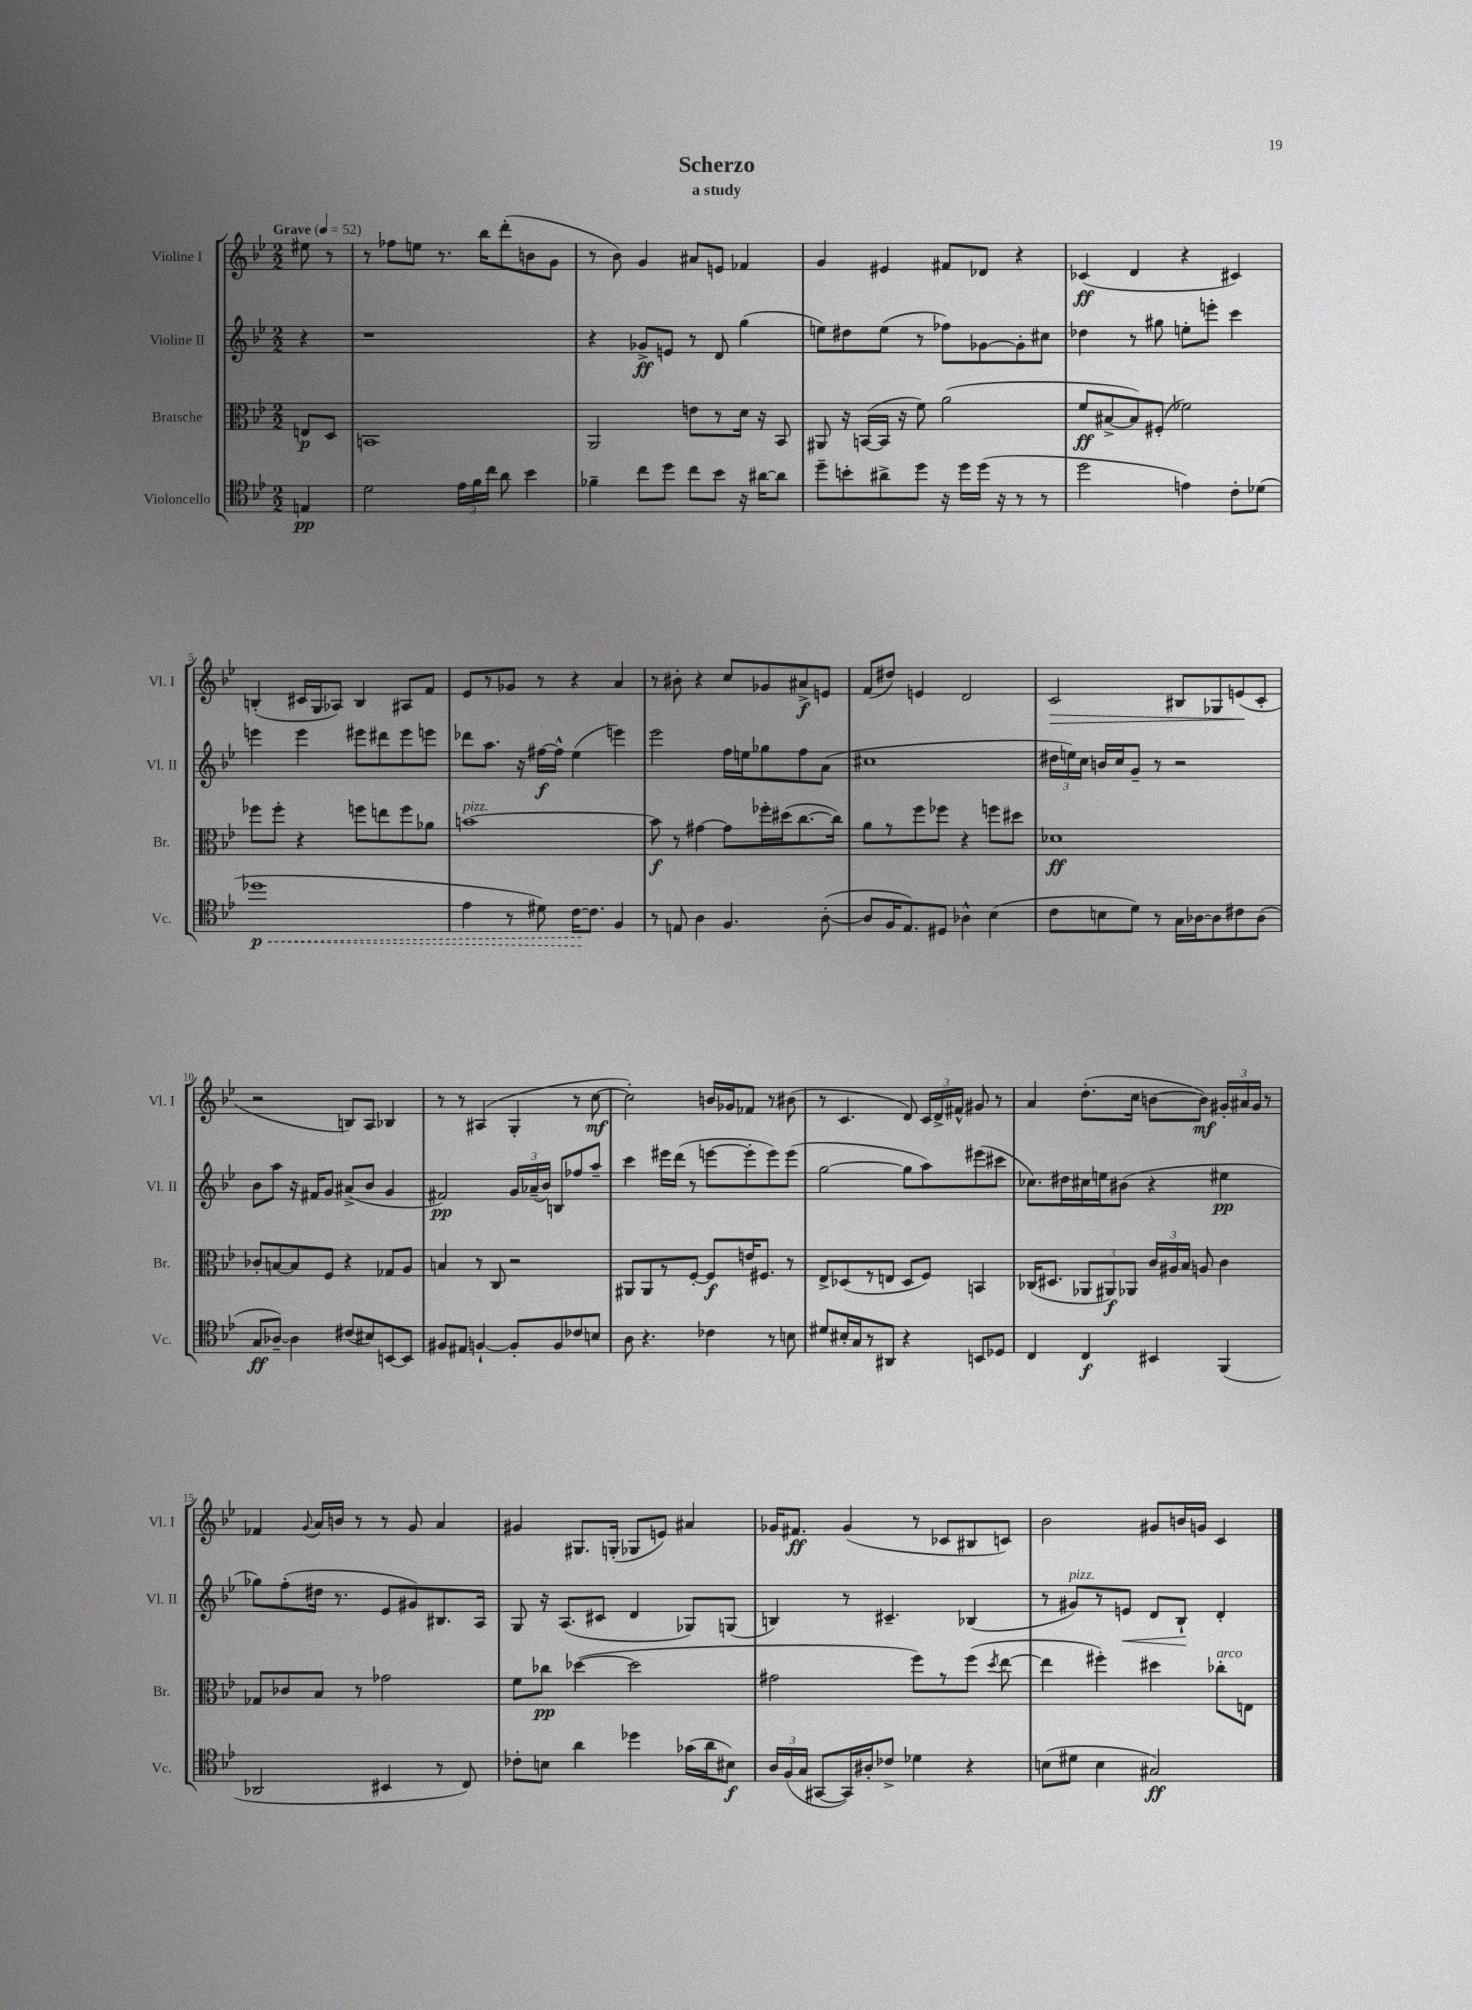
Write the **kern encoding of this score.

**kern	**kern	**kern	**kern
*staff4	*staff3	*staff2	*staff1
*clefC4	*clefC3	*clefG2	*clefG2
*k[b-e-]	*k[b-e-]	*k[b-e-]	*k[b-e-]
*M2/2	*M2/2	*M2/2	*M2/2
*MM52	*MM52	*MM52	*MM52
4E	8E	4r	8ee#
.	8D	.	8r
=	=	=	=
2d	1BB	1r	8r
.	.	.	8ff-
.	.	.	8ee
.	.	.	8.r
24e-	.	.	.
24f	.	.	.
.	.	.	16bb-
24cc	.	.	.
8a	.	.	(8ddd'
4b-	.	.	8b
.	.	.	8g
=	=	=	=
4f-~	2AA	4r	8r
.	.	.	8b-)
8cc	.	8g-^	4g
8dd	.	8e	.
8cc	8e	8r	8a#
8b-	8r	8d	8e
16r	16d	(4gg	4f-
[16a#	16r	.	.
8a#]	8BB-	.	.
=	=	=	=
8dd~	8AA#	8ee)	4g
8b'	16r	8dd#	.
.	([16BB	.	.
8a#^	16BB]	(8ee	4e#
.	16r	.	.
8dd	8f)	8r	.
16r	(2a	8ff-)	8f#
16dd	.	.	.
(16dd	.	[8g-	8d-
16r	.	.	.
8r	.	8g-']	4r
8r	.	8cc#	.
=	=	=	=
2dd	8f	4dd-	(4c-
.	[8B#^	.	.
.	8B#])	8r	4d
.	(8F#'	8gg#	.
4e)	2f-)	8ee'	4r
.	.	8eee'	.
8c'	.	4ccc	4c#)
(8d-	.	.	.
=	=	=	=
1dd-	8ff-	4eee	(4B'
.	8ff-'	.	.
.	4r	4eee	16c#
.	.	.	16G
.	.	.	8A-)
.	8ff	8eee#	4B
.	8ee	8ddd#	.
.	8ff	8eee#	8A#
.	8a-	8eee	8f
=	=	=	=
4e-	[1b	8ddd-	8e-
.	.	8.aa	8r
8r	.	.	8g-
.	.	16r	.
8d#)	.	[16ff#	8r
.	.	16ff#^^]	.
[16c	.	(4ee-	4r
8.c]	.	.	.
4F	.	4eee)	4a
=	=	=	=
8r	8b]	2eee-	8r
8E	8r	.	8b#'
4A	[4g#	.	4r
4.F	8g#]	16ff	8cc
.	.	16ee	.
.	16ff-'	8gg-	8g-
.	(16dd#	.	.
.	[8.cc	8ff	8a#^
([8A'	.	(8a	8e
.	16cc])	.	.
=	=	=	=
8A]	8a	1cc#	(8f
16F	8r	.	8dd#)
8.E-)	.	.	.
.	8ff	.	4e
8D#	8ff-	.	.
4A-^^	4r	.	2d
(4B-	8ff	.	.
.	8dd#	.	.
=	=	=	=
8c	1d-	24dd#	2c
.	.	24ee)	.
.	.	24cc	.
8B	.	16b	.
.	.	16cc	.
8d)	.	8g~	.
8r	.	8r	.
16G	.	2r	8B#
[16A-	.	.	.
8A-]	.	.	8G-
8c#	.	.	(8e
(8A-	.	.	8c'
=	=	=	=
8G	8c-'	8b-	2r
[8A-~)	[8B	8aa	.
4A-]	8B]	16r	.
.	.	16f#	.
.	8F	8g	.
(8c#	4r	(8a#^	8B)
8B#)	.	8b-	8A
[8BB	8G-	4g	4B-
8BB]	8A	.	.
=	=	=	=
8F#	4B	2f#)	8r
8E#	.	.	8r
[4F`	8r	.	(4A#
.	8C	.	.
8F']	2r	24g	4G'
.	.	(24a-~	.
.	.	24b-)	.
8F	.	8B	.
8c-	.	8ff-	8r
8B	.	8aa~	[8cc
=	=	=	=
8A	8AA#	4ccc	2cc'])
4.r	8AA#	.	.
.	8r	16eee#	.
.	.	(16ddd	.
.	[8F'	8r	.
4c-	8F]	[8eee	16b
.	.	.	16g-
.	16e	8eee']	8f-
.	8.F#	.	.
8r	.	8eee)	8r
8B	8r	(8eee	(8b#
=	=	=	=
8d#	8E-^	[2gg	8r
16B#'	(8D-	.	4.c
16G	.	.	.
8r	8r	.	.
8AA#	8E	.	.
4r	8D-	8gg]	8d)
.	8F)	8aa)	24c
.	.	.	24d^
.	.	.	24f#^^
8BB	4BB	(8eee#	8g#
8D-	.	8ccc#	8r
=	=	=	=
4C	(16C-	8.cc-)	4a
.	8.D#	.	.
.	.	16dd#	.
4C	12AA-	16cc#	(8.dd'
.	.	16ee	.
.	12AA#)	.	.
.	.	(8b#	.
.	12AA-	.	.
.	.	.	16cc
4BB#	24c	4r	[8b
.	24A#	.	.
.	24B-	.	.
.	8A	.	8b])
(4FF	4c	4ee#	24g#'
.	.	.	24a#
.	.	.	24g#
.	.	.	8r
=	=	=	=
2AA-	8G-	8gg-)	4f-
.	8c-	(8ff'	.
.	.	.	8qqg
.	8B-	16dd#	16a
.	.	8.r	16b
.	8r	.	8r
4BB#	2g-	8e-	8r
.	.	8g#)	8g
8r	.	8.B#	4a
8C)	.	.	.
.	.	16A	.
=	=	=	=
8c-'	8f	8G	4g#
8B	8cc-	16r	.
.	.	(8.A	.
4a	([4dd-	.	8.G#
.	.	8c#	.
.	.	.	(16G'
4dd-	2dd-]	4d	8G-
.	.	.	8e)
(16g-	.	8G-)	4a#
16a	.	.	.
8B#)	.	(8G	.
=	=	=	=
24A	2g#	4B)	16g-
(24F	.	.	.
.	.	.	8.f#
24G	.	.	.
[8GG#	.	.	.
16GG#])	.	8r	(4g-
16A#'	.	.	.
8c-^	.	4.c#~	.
4d-	8ff)	.	8r
.	8r	.	8c-
4r	(8ff	(4B-	8B#
.	8qdd	.	.
.	[8ee-	.	8c)
=	=	=	=
(8B	4ee-]	8r	2b-
8d#	.	8g#)	.
4B	4ff#')	8r	.
.	.	8e	.
2G#)	4dd#	8d	8g#
.	.	8B-`	16b
.	.	.	16g
.	8cc-'	4d'	4c
.	8E	.	.
==	==	==	==
*-	*-	*-	*-
